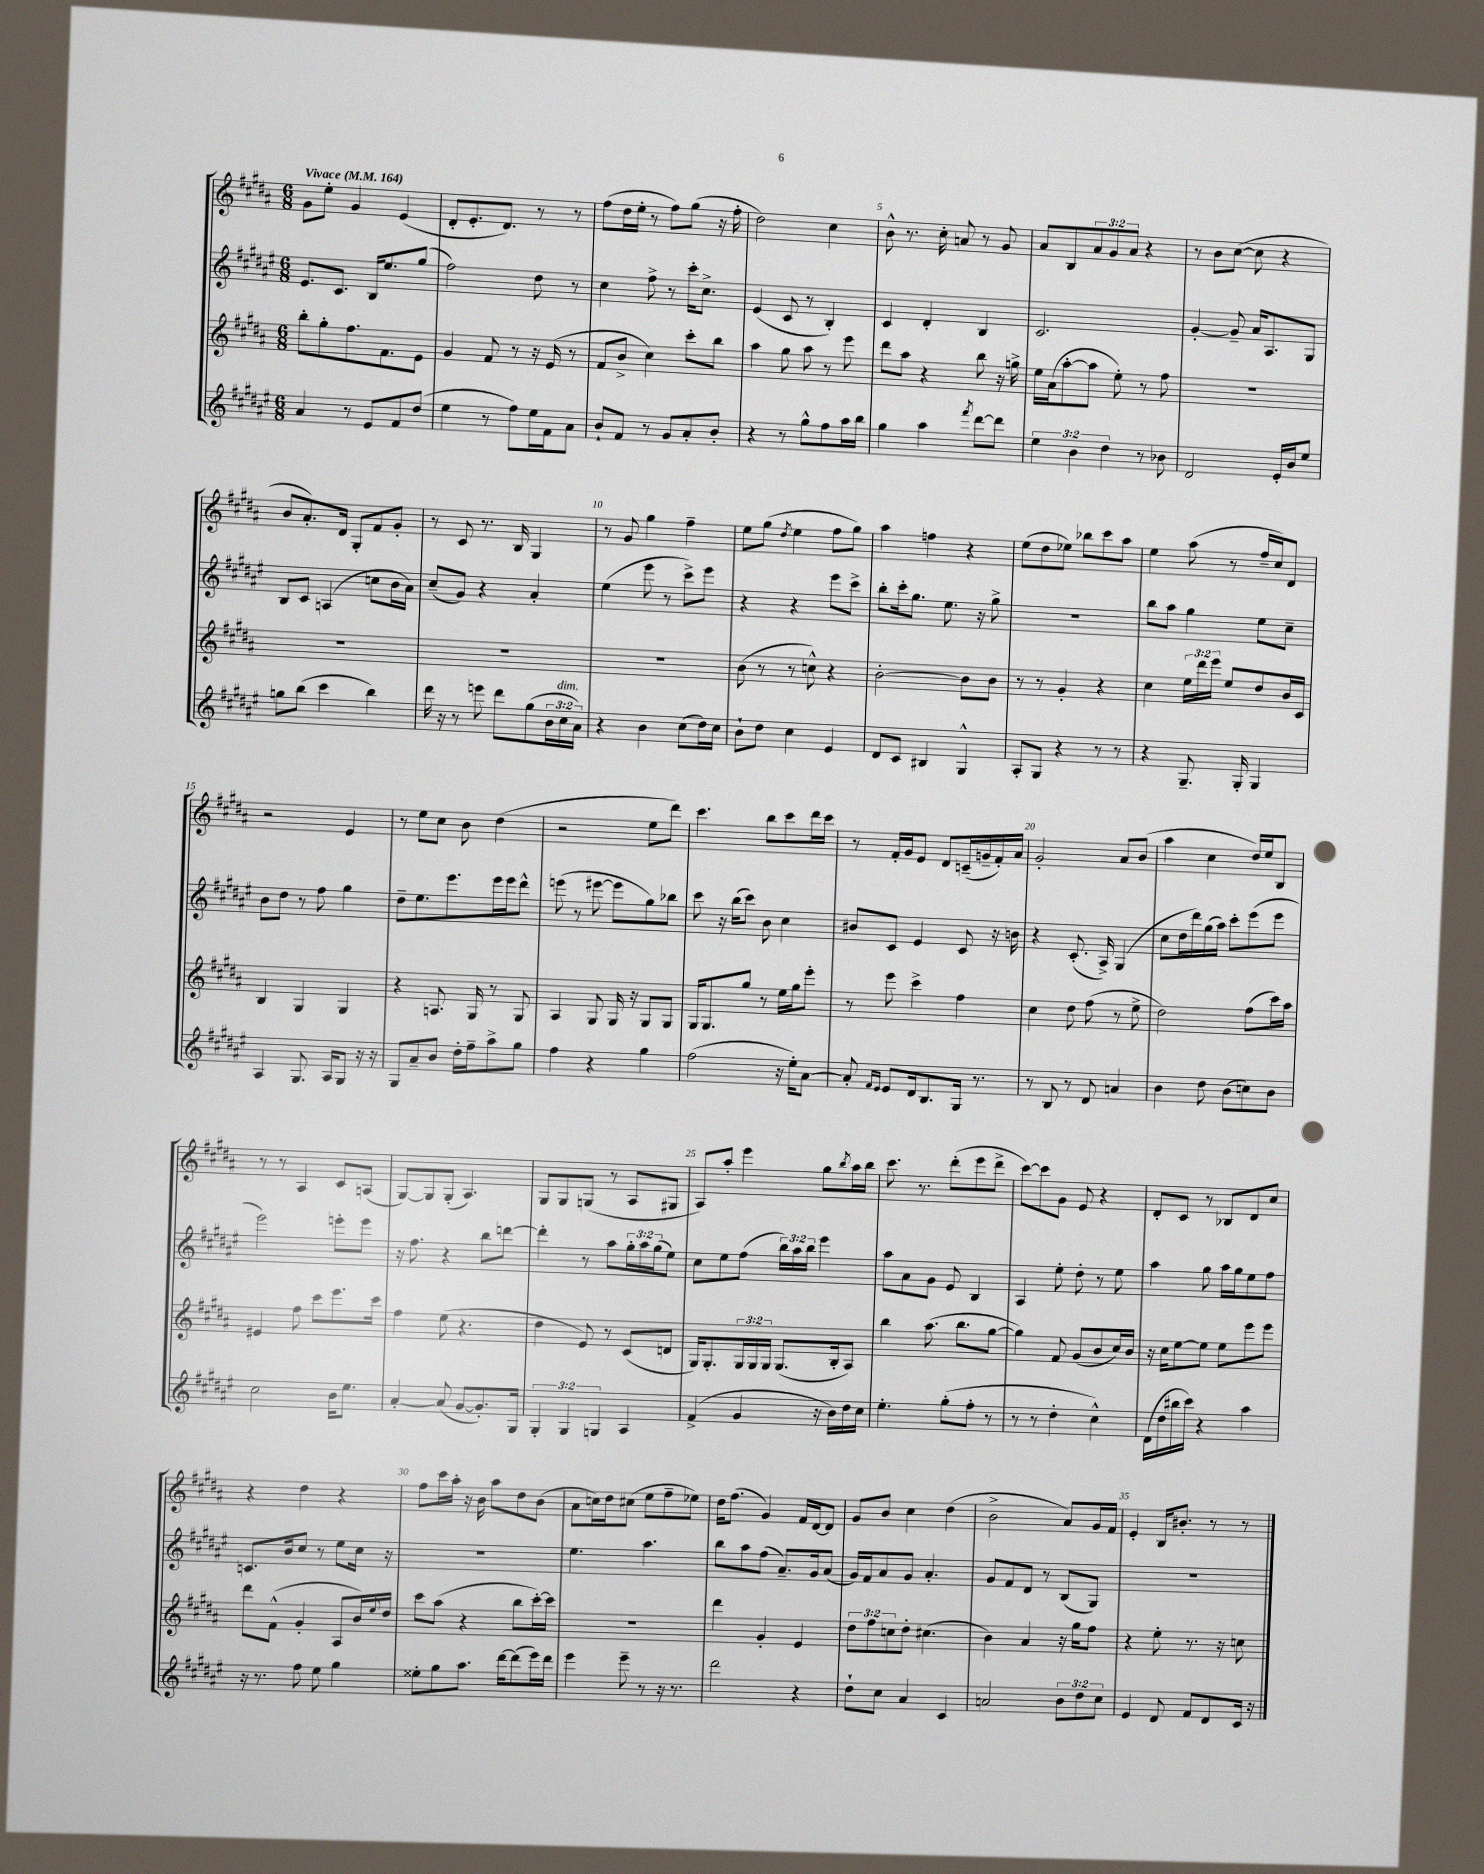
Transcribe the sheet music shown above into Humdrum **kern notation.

**kern	**kern	**kern	**kern
*staff4	*staff3	*staff2	*staff1
*clefG2	*clefG2	*clefG2	*clefG2
*k[f#c#g#d#a#e#]	*k[f#c#g#d#a#]	*k[f#c#g#d#a#e#]	*k[f#c#g#d#a#]
*M6/8	*M6/8	*M6/8	*M6/8
*MM164	*MM164	*MM164	*MM164
4a#/	8bb'\L	8.e#/L	8g#\L
.	8gg#'\	.	8ee'\J
.	.	8.c#/J	.
8r	8.ff#\	.	4g#/
8e#/L	.	16B/LK	.
.	8.f#\	8.ee#/	.
8f#/	.	.	(4e/
(8dd#/J	8e\J	(8gg#/J	.
=	=	=	=
4ee#\	4g#/	2ff#\)	8d#'/L
.	.	.	8.e'/
8r	8f#/	.	.
.	.	.	8.d#/J)
8ff#\L)	8r	.	.
16ee#\L	16r	8dd#\	8r
16f#\J	(16e/	.	.
8a#\J	8r	8r	8r
=	=	=	=
8b`/L	8f#/L	4cc#\	(8ff#\L
8f#/J	8b^/J	.	16dd#\L
.	.	.	16ee'\JJ
8r	4cc#\)	8ff#^\	8r
8g#/L	.	8r	8ff#\L)
8a#'/	8ccc#'\L	16ccc#'\LK	(8gg#\J
.	.	8.cc#^\J	.
8b'/J	8bb\J	.	16r
.	.	.	16ff#'\
=	=	=	=
4r	4aa#\	(4e#/	2dd#\)
8r	8gg#\	8c#/	.
8gg#^^\L	8aa#\	8r	.
8ff#\	8r	4B'/)	4cc#\
16aa#\L	8eee\	.	.
16bb\JJ	.	.	.
=	=	=	=
4gg#\	8ddd#\L	4c#/	8b^^\
.	8aa#\J	.	8.r
4aa#\	4r	4d#'/	.
.	.	.	16cc#'\
.	.	.	8a/
8qfff#/	.	.	.
[8ddd#\L	8bb\	4B/	8r
8ddd#\]J	16r	.	8g#/
.	16gg^\	.	.
=	=	=	=
6ee#\	16ee\LL	2.c#/	8a#/L
.	(16a#\J	.	.
.	[8aa#'\	.	8B/
6b\	.	.	.
.	8aa#\]J	.	12a#/
6dd#\	.	.	12g#/
.	8ee'\)	.	.
.	.	.	12a#/J
8r	8r	.	4r
8b-\	8ff#\	.	.
=	=	=	=
2d#/	2.r	[4g#'/	8r
.	.	.	8b\L
.	.	8g#~/]	([8cc#\J
.	.	16a#/LK	8cc#\]
.	.	8.A#/	.
16e#'/LL	.	.	4r
16b/J	.	.	.
8ee#/J	.	8G#/J	.
=	=	=	=
8gg\L	2.r	8B/L	8b/L
(8bb\J	.	8c#/J	8.a#'/)
4ccc#\	.	(4A/	.
.	.	.	16d#/Jk
.	.	.	8G#'/L
4bb\)	.	8cc\L	8f#/
.	.	16b\L	8g#'/J
.	.	16a#\JJ)	.
=	=	=	=
16ddd#\	2.r	(8cc#~/L	8r
16r	.	.	.
8r	.	8g#/J)	8c#/
8eee\	.	4r	8.r
8ddd#\L	.	.	.
.	.	.	16B/
(8gg#\	.	4a#'/	4G#/
24b\L	.	.	.
24cc#\	.	.	.
24a#\JJ)	.	.	.
=	=	=	=
4r	2.r	(4ee#\	8r
.	.	.	8g#/
4b\	.	8eee#\	4gg#\
.	.	8r	.
(8cc#\L	.	8ccc#^\L)	4ff#~\
16dd#\L)	.	8eee#\J	.
16cc#\JJ	.	.	.
=	=	=	=
8b`\L	(8b\	4r	8ee\L
8dd#\J	8r	.	(8gg#\J
.	.	.	8qdd#/
4cc#\	8r	4r	4ee\
.	8cc^^\)	.	.
4e#/	4r	8eee#\L	8ff#\L
.	.	8ccc#^\J	8gg#\J)
=	=	=	=
8d#/L	[2b'\	8bb'\L	4aa#\
8c#/J	.	16ccc#'\k	.
.	.	8.gg#\J	.
4B#/	.	.	4ff\
.	.	8.ee#\	.
4G#^^/	8b\]L	.	4r
.	.	16r	.
.	8b\J	8gg#^\	.
=	=	=	=
8A#'/L	8r	2.r	(8ee\L
8G#/J	8r	.	8dd#\
4r	4g#'/	.	8ee-\J)
.	.	.	8bb-\L
8r	4r	.	8ccc#\
8r	.	.	8aa#\J
=	=	=	=
4r	4cc#\	8bb\L	4ee\
.	.	8aa#\J	.
8.G#~/	24ee\LL	4gg#\	(8aa#\
.	24ddd#\	.	.
.	24eee\JJ	.	.
.	8ee/L	.	8r
16G#'/	.	.	.
4G#/	8dd#/	8ee#\L	16ff#~/LL
.	.	.	16cc#/J)
.	16b/L	8cc#~\J	8d#/J
.	16c#/JJ	.	.
=	=	=	=
4A#/	4B/	8b\L	2r
.	.	8dd#\J	.
8.G#/	4G#/	8r	.
.	.	8ff#\	.
16A#/LK	.	.	.
8G#/J	4G#/	4gg#\	4e/
16r	.	.	.
16r	.	.	.
=	=	=	=
8G#/L	4r	8dd#~\L	8r
8a#~/	.	8.ee#\	8ee\L
8b/J	8.A/	.	8cc#\J
.	.	8.eee#\	.
16dd#'\LL	.	.	8b\
16ff#~\J	16G#/	.	.
8aa#^\	8r	16eee#\L	(4dd#\
.	.	16eee#\J	.
8gg#\J	8G#/	8ddd#^^\J	.
=	=	=	=
4ff#\	4A#/	(8eee\	2r
.	.	8r	.
4r	8G#/	[8eee#\	.
.	16G#/	8eee#\]L	.
.	16r	.	.
4gg#\	8G#/L	8gg#\)	8ee\L
.	8G#/J	8bb-\J	8ddd#\J)
=	=	=	=
(2ff#\	16G#/LK	8ccc#\	4.ccc#\
.	8.G#/	.	.
.	.	16r	.
.	.	(16bb\LK	.
.	8gg#/J	8ccc#\J)	.
.	8r	8b\	8bb\L
16r	16ee\LL	4cc#\	8ccc#\
16ee#'\LK)	16gg#\J	.	.
[8a#\J	8eee'\J	.	16ddd#\L
.	.	.	16ccc#\JJ
=	=	=	=
8a#'/]	8r	8b#/L	8r
16qqf#/LL	.	.	.
16qqe#/JJ	.	.	.
8e#/L	8eee\	8c#/J	16f#'/LL
.	.	.	16g#/J
16d#/k	4ccc#^\	4e#/	8e/J
8.B/	.	.	.
.	.	.	8d#/L
16G#/Jk	4ff#\	8c#/	(16c~/L
8.r	.	.	16g~/
.	.	16r	16f#'/)
.	.	16b\	16a#/JJ
=	=	=	=
8r	4cc#\	4r	2g#'/
8B/	.	.	.
8r	8dd#\	(8.c#'/	.
8d#/	(8ff#\	.	.
.	.	16A#^/)	.
4a/	8r	(4G#/	8a#/L
.	8ee^\	.	(8b/J
=	=	=	=
4b\	2dd#\)	8cc#\L	4aa#\
.	.	16dd#\L	.
.	.	16ddd#\)	.
8dd#\	.	(16gg#\	4cc#\
.	.	16aa#\JJ)	.
(8b\L	.	8ccc#'\L	.
8cc\)	(8ff#\L	(8eee#\	16dd#/LL)
.	.	.	16ee/J
8b\J	16ccc#\L)	8eee#\J	8B/J
.	16aa#\JJ	.	.
=	=	=	=
2cc#\	4e#/	2eee#\)	8r
.	.	.	8r
.	8ff#\	.	4A#/
.	8ccc#\L	.	.
16b\LK	8.eee\	8eee'\L	8c#/L
8.ee#\J	.	.	.
.	.	8eee\J	(8A/J
.	16ccc#\Jk	.	.
=	=	=	=
[4a#'/	4ff#\	16r	[8G#/L)
.	.	8.ff#\	.
.	.	.	8G#/]
(8a#/]	(8ee\	4r	(8G#'/J
[8g#/L	4.r	.	4.A#/)
8.g#'/])	.	8bb\L	.
.	.	[8ddd\J	.
16G#/Jk	.	.	.
=	=	=	=
6G#'/	4dd#\	4ddd'\]	8G#/L
.	.	.	8G#/
6G#/	.	.	.
.	8e/)	8r	(8G/J
6G/	.	.	.
.	8r	8aa#\L	8r
4A#/	(8c#/L	24gg#'\L	8A#/L
.	.	24aa#\	.
.	.	(24gg#\J	.
.	8d/J	8ee#\J)	8G#/J
=	=	=	=
(4f#^/	16G#/LK)	8cc#\L	8A#/L)
.	8.G#'/	.	.
.	.	8ee#\	8aa#'/J
4g#/	24G#/L	(8ff#\J	4eee\
.	24G#/	.	.
.	24G#/JJ	.	.
.	(8.G#/L	24bb\LL)	.
.	.	24aa#\	.
.	.	24bb\JJ	.
16r	.	4eee#\	8gg#\L
16b\LL)	16B'/k	.	.
.	.	.	8qbb/
16dd#\	8A#/J)	.	16aa#\L
16cc#\JJ	.	.	16bb\JJ
=	=	=	=
4.ee#'\	4bb\	8aa#\L	8.ccc#\
.	.	8a#\	.
.	.	.	8.r
.	(8.aa#\	8g#\J	.
(8gg#'\L	.	8e#/	(8ddd#'\L
.	8.bb\L	.	.
8ff#'\J	.	4B/	8eee\
8r	[8gg#\J	.	8ddd#^\J
=	=	=	=
8r	4gg#\])	4A#/	[8ccc#\L)
8r	.	.	8ccc#\]
4dd#'\	8f#/	8ee#'\	8g#\J
.	(8g#/L	8dd#'\	8e/
4cc#^^\)	8b/	8r	4r
.	16cc#/L)	8ee#\	.
.	16b/JJ	.	.
=	=	=	=
(16d#\LL	16r	4aa#\	8d#'/L
16dd#\	16cc#\LK	.	.
16bb#\	[8ee\	.	8c#/J
16ccc#\JJ)	.	.	.
4r	8ee\]J	8gg#\	8r
.	8ee\L	16aa#\LL	8B-/L
.	.	16gg#\J	.
4aa#\	8eee\	8ee#\	8d#/
.	8eee\J	8ff#\J	8cc#/J
=	=	=	=
16r	8ddd#\L	8.c/L	4r
8.r	.	.	.
.	(8f#^^\J	.	.
.	.	16b/k	.
8ff#\	4g#'/	8cc#/J	4dd#\
8ee#\	.	8r	.
4gg#\	8A#/L	8ee#\L	4r
.	16b/L)	16cc#\Jk	.
.	8qqee/	.	.
.	16dd#/JJ	16r	.
=	=	=	=
8ee##'\L	8ccc#\L	2.r	8ff#\L
8gg#\	(8aa#\J	.	16ccc#\L
.	.	.	16aa#'\JJ
8.aa#\J	4r	.	16r
.	.	.	16b\
.	.	.	8aa#\L
[16ddd#\LK	.	.	.
(8ddd#\]	8bb\L	.	8dd#\
16eee#\L)	[16ccc#'\L)	.	(8b\J
16ddd#\JJ	16ccc#\]JJ	.	.
=	=	=	=
4eee#\	2.r	4.ee#\	8a#\L
.	.	.	16cc\L)
.	.	.	16dd#\J
8eee#~\	.	.	(8cc#\J
8r	.	4.aa#\	8ee\L
16r	.	.	8ff#~\
8.r	.	.	.
.	.	.	8ee-\J)
=	=	=	=
2ddd#\	4ddd#\	8bb\L	16dd#\LK
.	.	.	(8.ff#\J
.	.	8aa#\	.
.	4g#'/	(8ff#\J	4g#/)
.	.	8.a#~/L)	.
4r	4e/	.	16f#/LL
.	.	16g#/k	[16d#/J
.	.	(8a#/J	8d#/]J
=	=	=	=
8dd#`\L	12dd#\L	16g#/LL)	8g#/L
.	.	16f#/J	.
.	12ff#\	.	.
8cc#\J	.	8a#/	8b/J
.	12cc\	.	.
4a#/	8dd#'\J	8g#/J	4cc#\
.	(4.cc#\	4.a#'/	.
4c#/	.	.	(4dd#\
=	=	=	=
2a/	4b\)	8g#/L	2b^\
.	.	8f#/	.
.	4a#/	8d#/J	.
.	.	8r	.
12b\L	16r	(8B/L	8a#/L)
.	16gg#\LK	.	.
12dd#\	.	.	.
.	8ff#\J	8G#/J)	16g#/L
12cc#\J	.	.	.
.	.	.	16f#/JJ
=	=	=	=
4e#/	4r	2.r	4e'/
8d#/	8ee'\	.	16B/LK
.	.	.	8.b#'/J
8f#/L	8.r	.	.
8d#/	.	.	8r
.	16r	.	.
16c#/Jk	8cc\	.	8r
16r	.	.	.
==	==	==	==
*-	*-	*-	*-
